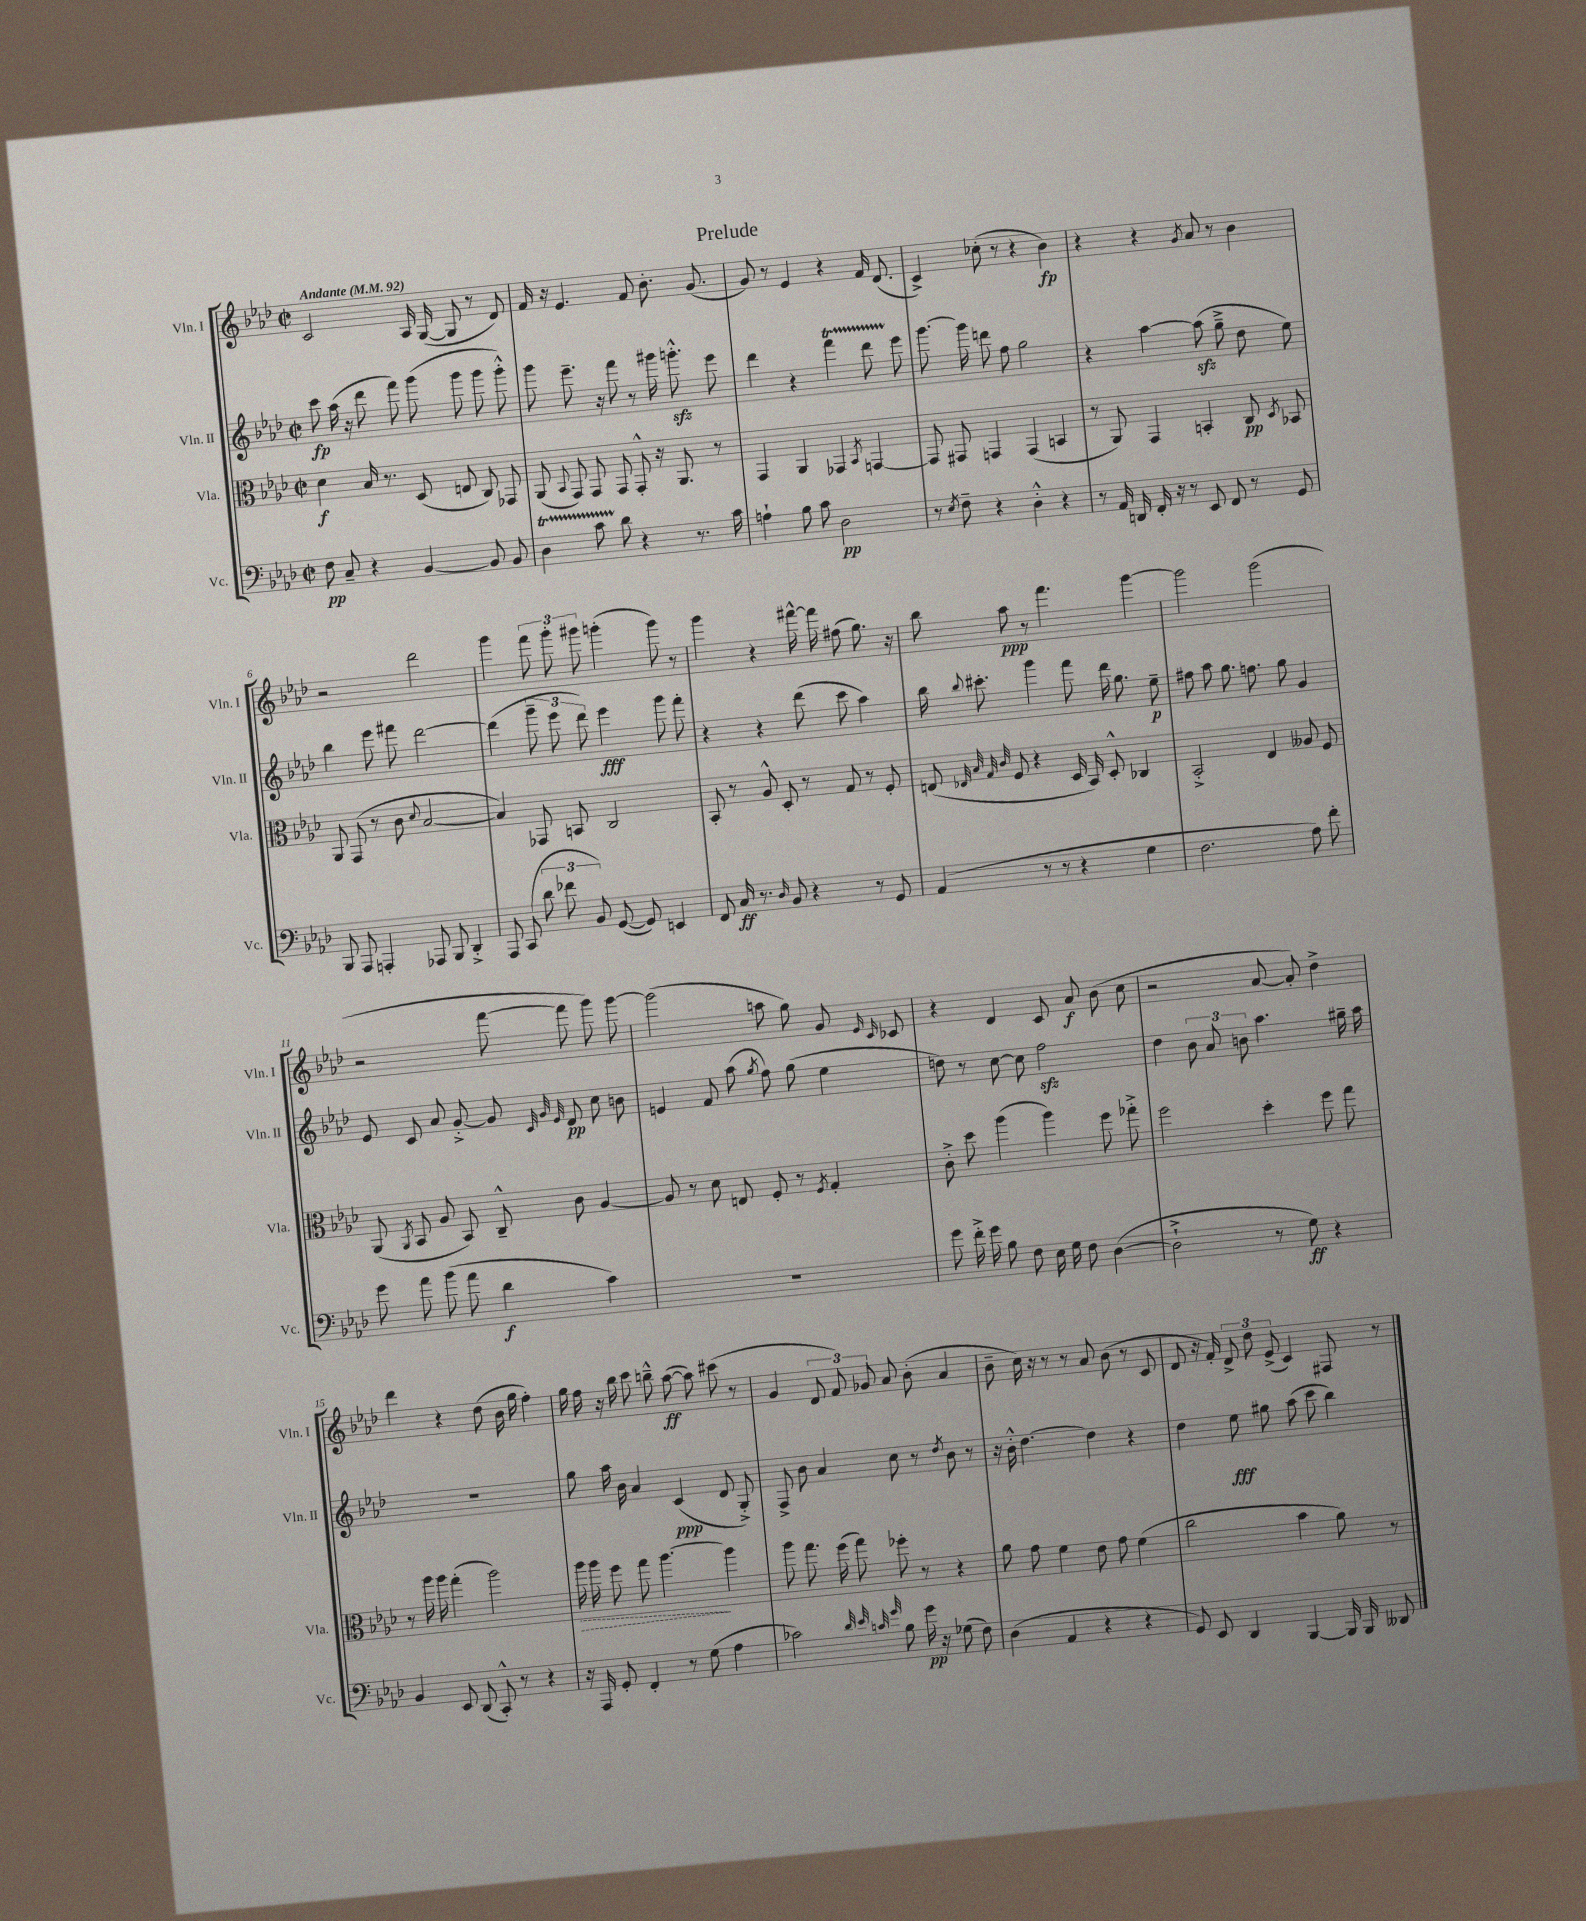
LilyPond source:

\header { title = "Prelude" }
<<
\new StaffGroup <<
\new Staff = "s0" \with { instrumentName = "Vln. I" shortInstrumentName = "Vln. I" } {
    \clef treble \key aes \major \defaultTimeSignature \time 2/2 \tempo "Andante" 4 = 92
    \autoBeamOff c'2 aes16 g16~( g8 r8 des'8) |
    f'16 r16 ees'4. f'8 bes'8.-. g'8.( |
    g'8) r8 ees'4 r4 f'16 des'8.( |
    c'4->) ces''8-.( r8 r4 bes'4\fp) |
    r4 r4 \acciaccatura { g'8 } aes'8 r8 bes'4 |
    r2 des'''2 |
    g'''4 \tuplet 3/2 { f'''8 g'''8-. gis'''8 } g'''4-.( g'''8) r8 |
    g'''4 r4 fis'''16~-^ fis'''16 fis''8( g''8.) r16 |
    bes''8 aes''8\ppp r8 f'''4. g'''4~ |
    g'''2 g'''2( |
    r2 f'''8~ f'''8 g'''8) g'''8~ |
    g'''2( a''8 g''8) g'8 \grace { ees'16 c'16 } ces'8 |
    r4 des'4 c'8 aes'8\f bes'8( c''8 |
    r2 aes'8~ aes'8-.) des''4-> |
    des'''4 r4 des''8( bes'16 g''16 f''4-.) |
    g''16 f''16 r16 bes''16 c'''8 b''8---^ aes''8~\ff( aes''8) cis'''8( r8 |
    g'4 \tuplet 3/2 { des'8 f'8) ges'8 } aes'8 bes'8-.( aes'4 |
    bes'8-- c''16) r16 r8 r8 aes'8 bes'8( r8 c'8 |
    des'8 r16 f'16-.) \tuplet 3/2 { des'8-> des''8 ees'8->( } c'4) fis8 r8 \bar "|." |
}
\new Staff = "s1" \with { instrumentName = "Vln. II" shortInstrumentName = "Vln. II" } {
    \clef treble \key aes \major \defaultTimeSignature \time 2/2
    \autoBeamOff c'''8\fp aes''16( r16 des'''8 f'''8) g'''8( g'''8 g'''8 g'''8-.-^) |
    g'''8 ees'''8.-- r16 f'''8 r8 gis'''16 g'''8.-.-^\sfz ees'''8 |
    des'''4 r4 f'''4\startTrillSpan des'''8 ees'''8\stopTrillSpan |
    g'''8.~ g'''16 d'''8 f''8 g''2 |
    r4 aes''4~ aes''8\sfz( g''8---> des''8 ees''8) |
    bes''4 ees'''8 fis'''8 des'''2~ |
    des'''4( \tuplet 3/2 { g'''8-- ees'''8 des'''8) } ees'''4\fff g'''8 f'''8-. |
    r4 r4 des'''8( c'''8 aes''4) |
    bes''16 \appoggiatura { bes''8 } cis'''8.-. g'''4 f'''8 des'''16 g''8. ees''8--\p |
    fis''8 aes''8 g''8. f''8. g''8 g'4 |
    ees'8 c'8 aes'8 g'8~-.-> g'8 \grace { c'32 g'32 ees'32 } des'8\pp c''8 b'8 |
    e'4 f'8 aes''8( \acciaccatura { g''8 } f''8) g''8( ees''4 |
    d''8) r8 c''8~ c''8 f''2\sfz |
    des''4 \tuplet 3/2 { bes'8 aes'8 b'8 } aes''4. gis''16-- aes''16 |
    R1 |
    g''8 aes''16 bes'16 aes'4 c'4\ppp( des'8 g8-.->) |
    f8-> bes'8 aes'4 c''8 r8 \acciaccatura { des''8 } bes'8 r8 |
    r16 bes'16-.-^ des''4.~ des''4 r4 |
    des''4 ees''8\fff gis''8 aes''8( c'''8 bes''4) \bar "|." |
}
\new Staff = "s2" \with { instrumentName = "Vla." shortInstrumentName = "Vla." } {
    \clef alto \key aes \major \defaultTimeSignature \time 2/2
    \autoBeamOff des'4\f bes16 r8. des8( e8 c8) ges,8 |
    aes,8( \appoggiatura { bes,8 } g,8) g,8 g,8 g,8-.-^ r16 aes,8. r8 |
    g,4 aes,4 ges,4 \acciaccatura { bes,8 } g,4~ |
    g,8 gis,8 g,4 g,4( b,4 |
    r8 aes,8) g,4 b,4-. c8\pp \acciaccatura { des8 } bes,8 |
    aes,8 g,8( r8 c'8 \appoggiatura { des'8 } bes2~ |
    bes4) ges,8 b,8 c2 |
    bes,8-. r8 aes8-^ des8-. r8 g8 r8 f8-. |
    e8( \grace { ees32 bes32 g32 c'32 } f8 r4 des16 bes,16) des8-.-^ ces4 |
    bes,2-.-> ees4 aeses8 f8 |
    aes,8( \acciaccatura { aes,8 } bes,8 aes8 bes,8) c8---^ c'8 aes4~ |
    aes8 r8 des'8 e8 f8-. r8 \acciaccatura { f8 } g4-. |
    c'8-.-> des''8 aes''4( aes''4) f''8 ges''8-.-> |
    f''2 des''4-. f''8 g''8 |
    r8 aes''16 aes''16 g''4-.( aes''2) |
    \once \override Hairpin.style = #'dashed-line aes''16\> aes''16 f''8 g''8 aes''4.~\! aes''4 |
    aes''8 g''8. f''16( g''8) fes''8-. r8 r4 |
    aes'8 g'8 f'4 ees'8 g'8 f'4( |
    c''2 bes'4 aes'8) r8 \bar "|." |
}
\new Staff = "s3" \with { instrumentName = "Vc." shortInstrumentName = "Vc." } {
    \clef bass \key aes \major \defaultTimeSignature \time 2/2
    \autoBeamOff f8\pp c8-- r4 bes,4~ bes,8 bes,8 |
    des4\startTrillSpan c'8 des'8\stopTrillSpan r4 r8. c'16 |
    a4-! bes8 c'8 des2\pp |
    r8 \acciaccatura { ees8 } f8-- r4 des4-.-^ r4 |
    r8 aes,16 d,16 f,16-. r16 r8 ees,8 f,8 r8 g,8 |
    bes,,8 aes,,8 a,,4-. aes,,8 bes,,8 des,4-.-> |
    aes,,8 c,8( \tuplet 3/2 { des'8 fes'8 bes,8) } g,8~( g,8) e,4 |
    f,8 c16\ff r8. \grace { des16 } bes,8 r4 r8 g,8 |
    aes,4( r8 r8 r4 g4 |
    f2. aes8) f'8-. |
    g'8 aes'8 bes'8( aes'8 des'4\f c'4) |
    R1 |
    g'8 f'16-.-> g'16 bes8 f8 ees16 g16 f8 des4~( |
    des2-!-> r8 g8\ff) r4 |
    bes,4 ees,8 des,8( c,8-.-^) r8 r4 |
    r16 aes,,16 g,8-. f,4-. r8 g8( aes4 |
    ces'2) \grace { des'32 ees'32 c'32 g'32 } bes8 g'16\pp r16 ges8( f8) |
    des4( aes,4 r4 r4 |
    g,8) ees,8 des,4 bes,,4~ bes,,16 bes,,16 deses,8 \bar "|." |
}
>>
>>
